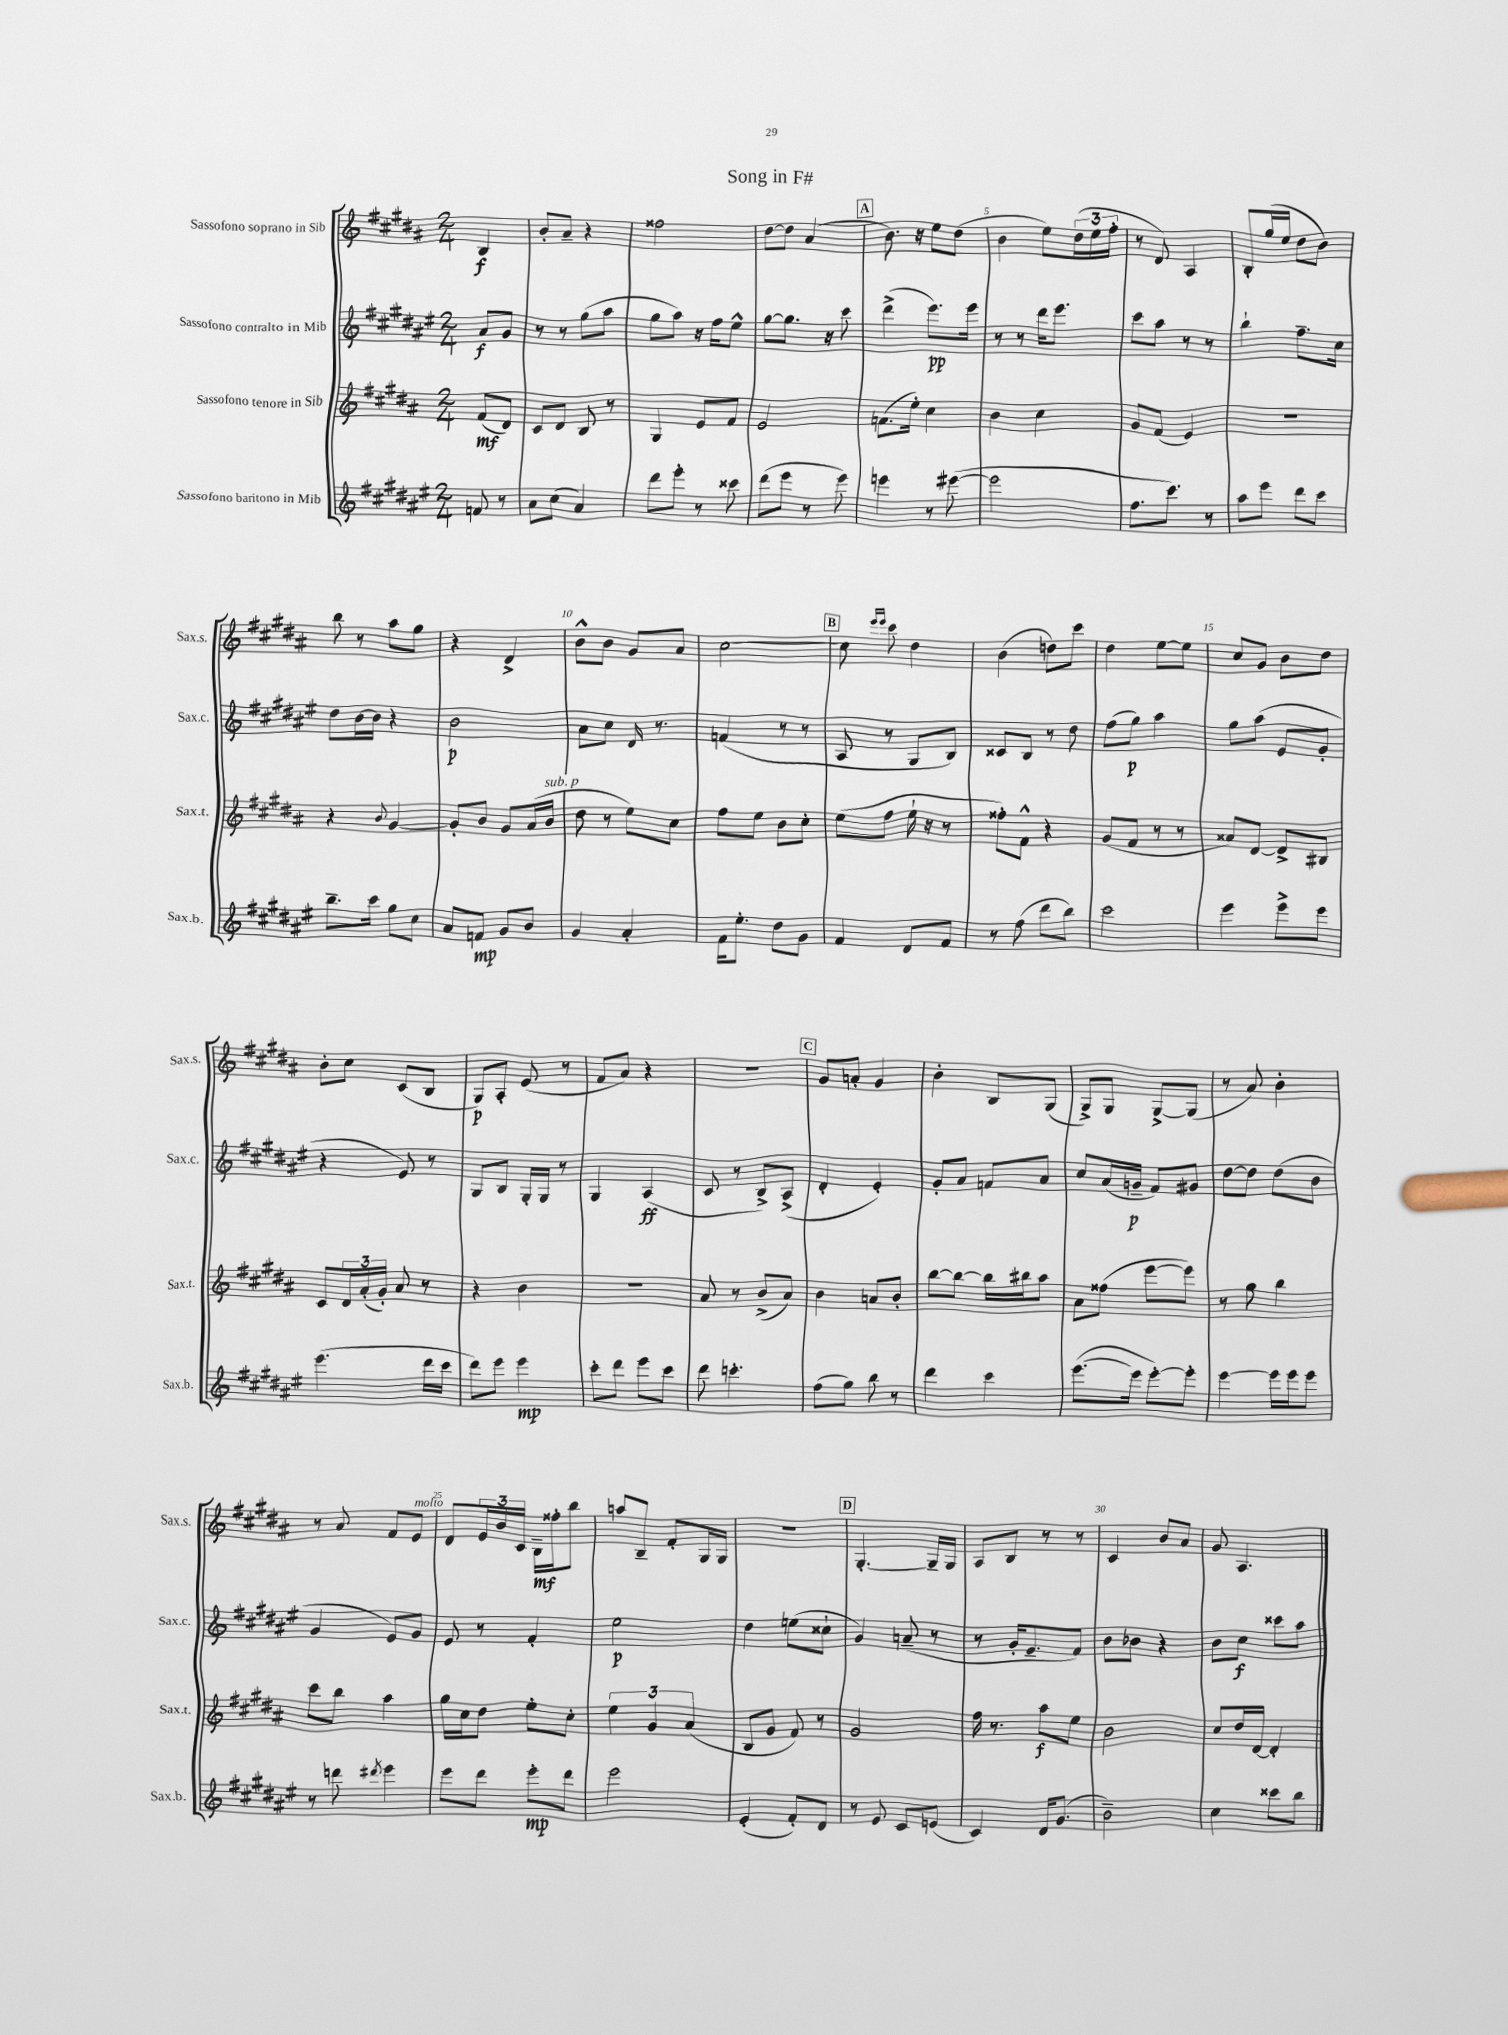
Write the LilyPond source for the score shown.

\header { title = "Song in F#" }
<<
\new StaffGroup <<
\new Staff = "s0" \with { instrumentName = "Sassofono soprano in Sib" shortInstrumentName = "Sax.s." } {
    \clef treble \key b \major \numericTimeSignature \time 2/4 \partial 4
    b4\f |
    b'8-. ais'8-- r4 |
    fisis''2 |
    dis''8~ dis''8 ais'4( |
    \mark \markup { \box "A" } b'8.) r16 e''8 dis''8( |
    b'4 e''8) \tuplet 3/2 { dis''16( e''16 fis''16-. } |
    r8 dis'8) ais4 |
    b8-. gis''16( e''16 dis''8 b'8) |
    b''8 r8 ais''8 gis''8 |
    r4 dis'4-> |
    b'8-^ b'8 gis'8 ais'8 |
    cis''2~ |
    \mark \markup { \box "B" } cis''8 \grace { e'''16 e'''16 } cis'''8 dis''4 |
    b'4( d''8) cis'''8 |
    dis''4 e''8~ e''8 |
    cis''8 gis'8 b'8 dis''8 |
    b'8-. cis''8 cis'8( b8 |
    gis8\p) ais8-. e'8( r8 |
    fis'8 ais'8) r4 |
    R2 |
    \mark \markup { \box "C" } gis'8 a'8-. gis'4 |
    b'4-. b8 gis8( |
    gis8->) gis8 gis8~-> gis8( |
    r8 ais'8) b'4-. |
    r8 ais'8 fis'8 e'8^\markup { \italic "molto" } |
    dis'8 \tuplet 3/2 { e'16 b'16 cis'16 } b16--\mf fisis''16-. b''8 |
    a''8 b8-- fis'8-. gis16 gis16 |
    R2 |
    \mark \markup { \box "D" } gis4.~-. gis16-- gis16 |
    ais8 b8 r8 r8 |
    cis'4 b'8 ais'8 |
    gis'8 ais4. \bar "|." |
}
\new Staff = "s1" \with { instrumentName = "Sassofono contralto in Mib" shortInstrumentName = "Sax.c." } {
    \clef treble \key fis \major \numericTimeSignature \time 2/4 \partial 4
    ais'8\f gis'8 |
    r8 r8 gis''8( ais''8 |
    gis''8 ais''8) r16 fis''16 eis''8-^ |
    gis''8~ gis''8. r16 cis'''8 |
    \mark \markup { \box "A" } dis'''4->( eis'''8.\pp) eis'''16 |
    r8 r8 dis'''16 eis'''8. |
    cis'''8 ais''8 r8 r8 |
    b''4-! fis''8.-- cis''16 |
    dis''8 b'16~ b'16 r4 |
    b'2\p |
    ais'8 cis''8 dis'16 r8. |
    f'4( r8 r8 |
    \mark \markup { \box "B" } ais8 r8 gis8 b8) |
    cisis'8 b8 r8 dis''8 |
    fis''8( gis''8\p) ais''4 |
    gis''8 ais''8( eis'8 gis'8-. |
    r4 eis'8) r8 |
    gis8 b8 gis16-. gis16 r8 |
    gis4 ais4\ff( |
    cis'8 r8 b8->) ais8->( |
    \mark \markup { \box "C" } dis'4-. eis'4-.) |
    gis'8-. ais'8 f'8 ais'8 |
    cis''8 ais'16( g'16--\p fis'8) gis'8 |
    dis''8~ dis''8 dis''8( b'8 |
    gis'4 eis'8) gis'8 |
    eis'8 r8 fis'4-. |
    eis''2\p |
    dis''4 e''8( cisis''8-! |
    \mark \markup { \box "D" } gis'4) a'8--( r8 |
    r8 gis'16-. eis'8.-- fis'8) |
    b'8 bes'8 r4 |
    b'8 cis''8\f cisis'''8 ais''8 \bar "|." |
}
\new Staff = "s2" \with { instrumentName = "Sassofono tenore in Sib" shortInstrumentName = "Sax.t." } {
    \clef treble \key b \major \numericTimeSignature \time 2/4 \partial 4
    fis'8\mf( dis'8) |
    cis'8 dis'8 b8 r8 |
    gis4 e'8 fis'8 |
    e'2 |
    \mark \markup { \box "A" } f'8.( e''16-.) cis''4 |
    b'4 cis''4 |
    gis'8 fis'8( e'4) |
    R2 |
    r4 \appoggiatura { b'8 } gis'4~ |
    gis'8-. b'8 gis'8 ais'16( b'16^\markup { \italic "sub. p" } |
    dis''8 r8 e''8) cis''8 |
    fis''8 e''8 b'8 cis''8-. |
    \mark \markup { \box "B" } e''8( fis''8 e''16-! r16 r8 |
    fisis''8-.) fis'8-^ r4 |
    gis'8( fis'8 r8 r8 |
    aisis'8) dis'8~ dis'8-> bis8 |
    cis'8 \tuplet 3/2 { dis'16 ais'16-.( gis'16-.) } ais'8 r8 |
    r4 b'4 |
    R2 |
    ais'8 r8 b'8->( ais'8) |
    \mark \markup { \box "C" } b'4 a'8 b'8-. |
    b''8~ b''8~ b''16 bis''16 ais''8 |
    ais'8 fisis''8( e'''8~ e'''8) |
    r8 gis''8 b''4 |
    cis'''8 b''8 ais''4 |
    gis''16 cis''16 dis''8 e''8-. cis''8-. |
    \tuplet 3/2 { e''4 gis'4 ais'4( } |
    b8 gis'8 fis'8) r8 |
    \mark \markup { \box "D" } gis'2 |
    fis''16 r8. ais''8\f e''8 |
    b'2 |
    cis''8 dis''16 dis'16~ dis'4-. \bar "|." |
}
\new Staff = "s3" \with { instrumentName = "Sassofono baritono in Mib" shortInstrumentName = "Sax.b." } {
    \clef treble \key fis \major \numericTimeSignature \time 2/4 \partial 4
    f'8 r8 |
    ais'8 cis''8( ais'4) |
    dis'''8 eis'''8-. r8 cisis'''8 |
    dis'''8( eis'''8 r8 eis'''8) |
    \mark \markup { \box "A" } e'''4 r8 eis'''8~( |
    eis'''2 |
    fis''8. cis'''8.) r8 |
    ais''8 eis'''8 dis'''8 cis'''8 |
    b''8.-- cis'''16 gis''8 cis''8 |
    ais'8 f'8\mp gis'8 b'8 |
    gis'4 ais'4-. |
    fis'16 eis''8.-. dis''8 gis'8 |
    \mark \markup { \box "B" } fis'4 dis'8 fis'8 |
    r8 fis''8( dis'''8 b''8) |
    cis'''2 |
    eis'''4 eis'''8-> eis'''8 |
    eis'''4.( dis'''16 cis'''16 |
    dis'''8) eis'''8 eis'''4\mp |
    cis'''8-. dis'''8 eis'''8 cis'''8 |
    dis'''8 c'''4.-. |
    \mark \markup { \box "C" } fis''8( gis''8) b''8 r8 |
    dis'''4 cis'''4 |
    eis'''8.~( eis'''16 eis'''8~-.) eis'''8-. |
    eis'''4~ eis'''16 eis'''16 eis'''8 |
    r8 d'''8 \acciaccatura { dis'''8 } eis'''4 |
    eis'''8 dis'''8 eis'''8-.\mp dis'''8 |
    eis'''2 |
    eis'4-.( fis'8-.) dis'8 |
    \mark \markup { \box "D" } r8 eis'8 cis'8 e'8( |
    cis'4) dis'16 gis'8.( |
    b'2--) |
    cis''4 cisis'''8 b''8 \bar "|." |
}
>>
>>
\layout { \context { \Score \override BarNumber.break-visibility = ##(#f #t #t) barNumberVisibility = #(every-nth-bar-number-visible 5) } }
